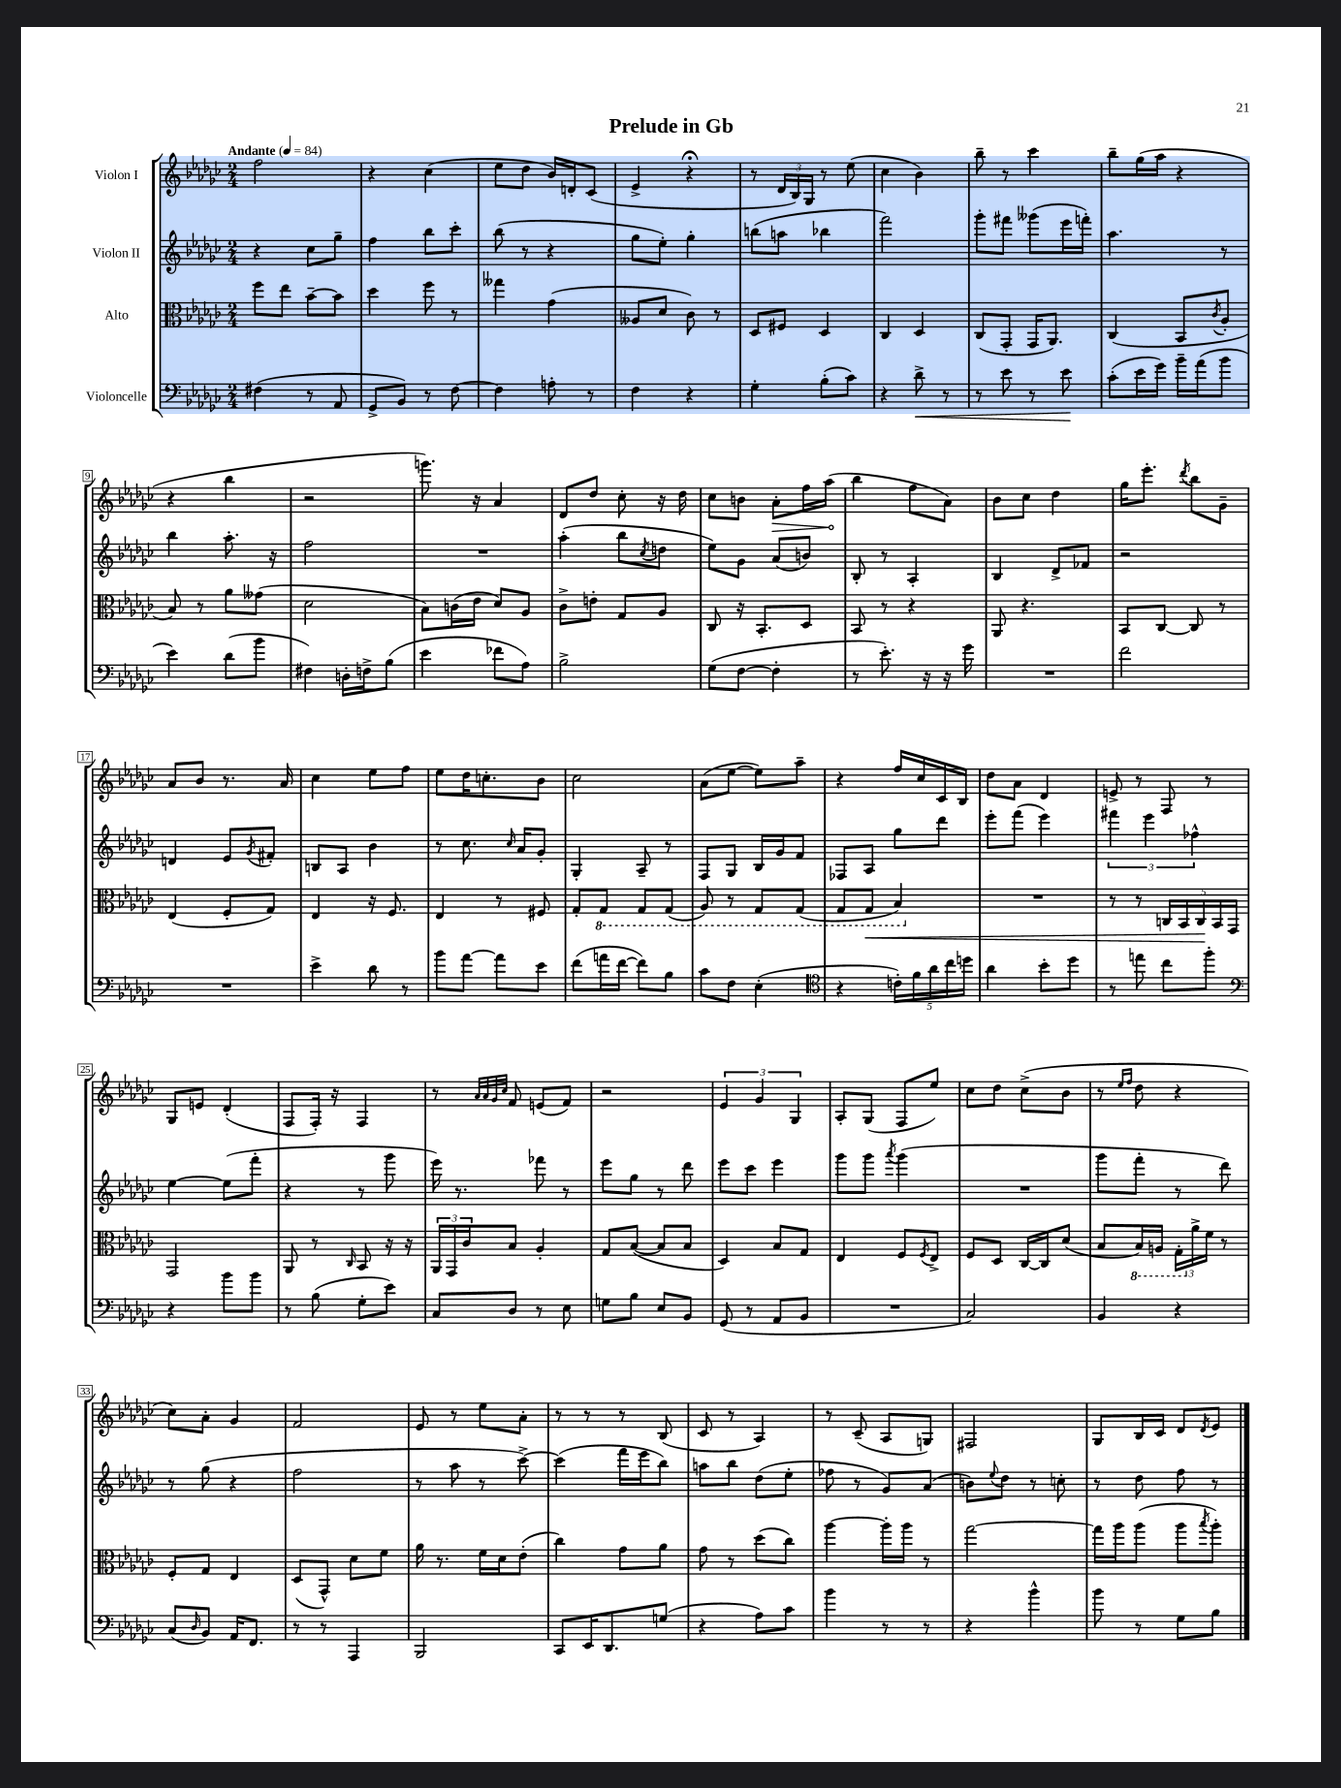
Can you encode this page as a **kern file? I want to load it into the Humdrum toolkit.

**kern	**dynam	**kern	**dynam	**kern	**kern	**dynam
*part4	*part4	*part3	*part3	*part2	*part1	*part1
*staff4	*staff4	*staff3	*staff3	*staff2	*staff1	*staff1
*I"Violoncelle	*	*I"Alto	*	*I"Violon II	*I"Violon I	*
*clefF4	*	*clefC3	*	*clefG2	*clefG2	*
*k[b-e-a-d-g-c-]	*	*k[b-e-a-d-g-c-]	*	*k[b-e-a-d-g-c-]	*k[b-e-a-d-g-c-]	*
*M2/4	*	*M2/4	*	*M2/4	*M2/4	*
*MM84	*	*MM84	*	*MM84	*MM84	*
=1	=1	=1	=1	=1	=1	=1
!	!	!	!	!	!LO:TX:a:B:t=Andante	!
(4F#X\	.	8ff\L	.	4r	2ff\	.
.	.	8ee-\J	.	.	.	.
8r	.	[8b-~\L	.	8cc-\L	.	.
8AA-/	.	8b-\J]	.	8gg-~\J	.	.
=2	=2	=2	=2	=2	=2	=2
8GG-^/L	.	4dd-\	.	4ff\	4r	.
8BB-/J)	.	.	.	.	.	.
8r	.	8ff\	.	8bb-\L	(4cc-\	.
[8F\	.	8r	.	8ccc-'\J	.	.
=3	=3	=3	=3	=3	=3	=3
4F\]	.	4gg--X\	.	(8bb-\	8ee-\L	.
.	.	.	.	8r	8dd-\J	.
8An'\	.	(4g-\	.	4r	16b-/LL)	.
.	.	.	.	.	16dn'/J	.
8r	.	.	.	.	(8c-/J	.
=4	=4	=4	=4	=4	=4	=4
4F\	.	8A--X/L	.	8gg-\L	4e-^/	.
.	.	8d-/J	.	8ee-'\J)	.	.
4r	.	8c-\)	.	4gg-'\	4r;<	.
.	.	8r	.	.	.	.
=5	=5	=5	=5	=5	=5	=5
4G-'\	.	8D-/L	.	(8bbn\L	8r	.
.	.	8F#X/J	.	8aan\J	24d-/LL	.
.	.	.	.	.	24B-/)	.
.	.	.	.	.	24G-/JJ	.
(8B-'\L	.	4D-/	.	4bb-X\	8r	.
8c-\J)	.	.	.	.	(8ee-\	.
=6	=6	=6	=6	=6	=6	=6
4r	.	4C-/	.	2fff\)	4cc-\	.
!	!LO:HP:b	!	!	!	!	!
8d-^\	<	4D-/	.	.	4b-\)	.
8r	.	.	.	.	.	.
=7	=7	=7	=7	=7	=7	=7
8r	.	(8C-/L	.	8ggg-'\L	8bb-~\	.
8e-\	.	8GG-'/J	.	8fff#X\J	8r	.
8r	.	16GG-/KL	.	(8ggg--X\L	4ccc-\	.
.	.	8.AA-/J)	.	.	.	.
8e-\	.	.	.	16eee-\L	.	.
.	.	.	.	16fffn'\JJ)	.	.
.	[	.	.	.	.	.
=8	=8	=8	=8	=8	=8	=8
(8c-'\L	.	(4C-/	.	4.aa-\	8bb-~\L	.
16e-\L	.	.	.	.	(16gg-\L	.
16g-\JJ)	.	.	.	.	16aa-\JJ	.
16b-~\LL	.	8BB-/L	.	.	4r	.
(16a-\J	.	.	.	.	.	.
.	.	8qc-/	.	.	.	.
8b-\J	.	8A-'/J	.	8r	.	.
!!LO:LB:g=z
=9	=9	=9	=9	=9	=9	=9
4e-\)	.	8B-/)	.	4bb-\	4r	.
.	.	8r	.	.	.	.
(8d-\L	.	8a-\L	.	8.aa-'\	4bb-\	.
8b-\J	.	(8g--X\J	.	.	.	.
.	.	.	.	16r	.	.
=10	=10	=10	=10	=10	=10	=10
4F#X\)	.	2d-\	.	2ff\	2r	.
16Dn'\LL	.	.	.	.	.	.
16Fn^\J	.	.	.	.	.	.
(8B-\J	.	.	.	.	.	.
=11	=11	=11	=11	=11	=11	=11
4e-\	.	8B-\L)	.	2r	8.gggn\)	.
.	.	(16cn\L	.	.	.	.
.	.	16e-\JJ	.	.	16r	.
8f-X\L	.	8d-/L)	.	.	4a-/	.
8A-\J)	.	8A-/J	.	.	.	.
=12	=12	=12	=12	=12	=12	=12
2B-^\	.	8c-^\L	.	(4aa-'\	8d-/L	.
.	.	8en'\J	.	.	8dd-/J	.
.	.	8G-/L	.	8bb-\L	8cc-'\	.
.	.	.	.	8qcc-/	.	.
.	.	8A-/J	.	8ddn\J	16r	.
.	.	.	.	.	16dd-\	.
=13	=13	=13	=13	=13	=13	=13
(8G-\L	.	8C-/	.	8ee-\L)	8cc-\L	.
[8F\J	.	16r	.	8g-\J	8bn\J	.
.	.	8.BB-'/L	.	.	.	.
!	!	!	!	!	!	!LO:HP:b
4F'\]	.	.	.	(8a-/L	8a-'\L	>
.	.	8D-/J	.	8bn/J)	16ff\L	.
.	.	.	.	.	(16aa-\JJ	.
.	.	.	.	.	.	]
=14	=14	=14	=14	=14	=14	=14
8r	.	8BB-/	.	8B-'/	4bb-\	.
8.e-'\)	.	8r	.	8r	.	.
.	.	4r	.	4A-'/	8ff\L	.
16r	.	.	.	.	.	.
16r	.	.	.	.	8a-\J)	.
16g-\	.	.	.	.	.	.
=15	=15	=15	=15	=15	=15	=15
2r	.	8AA-/	.	4B-/	8b-\L	.
.	.	4.r	.	.	8cc-\J	.
.	.	.	.	8d-^/L	4dd-\	.
.	.	.	.	8f-X/J	.	.
=16	=16	=16	=16	=16	=16	=16
2f\	.	8BB-/L	.	2r	16gg-\KL	.
.	.	.	.	.	8.eee-'\J	.
.	.	[8C-/J	.	.	.	.
.	.	.	.	.	8qddd-/	.
.	.	8C-/]	.	.	8bb-\L	.
.	.	8r	.	.	8g-~\J	.
!!LO:LB:g=z
=17	=17	=17	=17	=17	=17	=17
2r	.	(4E-/	.	4dn/	8a-/L	.
.	.	.	.	.	8b-/J	.
.	.	8F'/L	.	8e-/L	8.r	.
.	.	.	.	8qg-/	.	.
.	.	8G-/J)	.	8f#X'/J	.	.
.	.	.	.	.	16a-/	.
=18	=18	=18	=18	=18	=18	=18
4e-^\	.	4E-/	.	8Bn/L	4cc-\	.
.	.	.	.	8A-/J	.	.
8d-\	.	16r	.	4b-\	8ee-\L	.
.	.	8.F/	.	.	.	.
8r	.	.	.	.	8ff\J	.
=19	=19	=19	=19	=19	=19	=19
8b-\L	.	4E-/	.	8r	8ee-\L	.
[8a-\J	.	.	.	8.cc-\	16dd-\K	.
.	.	.	.	.	8.ccn'\	.
8a-\L]	.	8r	.	.	.	.
.	.	.	.	16qqcc-/	.	.
.	.	.	.	16a-/KL	.	.
8e-\J	.	8F#X/	.	8g-'/J	8b-\J	.
=20	=20	=20	=20	=20	=20	=20
(8f\L	.	8G-'/L	.	4G-'/	2cc-\	.
*	*	*8ba	*	*	*	*
16an\L	.	8GG-/J	.	.	.	.
[16f\JJ	.	.	.	.	.	.
8f\L])	.	8GG-/L	.	8A-~/	.	.
8B-\J	.	(8GG-/J	.	8r	.	.
=21	=21	=21	=21	=21	=21	=21
8c-\L	.	8AA-/)	.	8F/L	(8a-\L	.
8F\J	.	8r	.	8G-/J	[8ee-\J	.
(4E-'\	.	8GG-/L	.	16B-/LL	8ee-\L])	.
.	.	.	.	16g-/J	.	.
.	.	(8GG-/J	.	8f/J	8aa-~\J	.
=22	=22	=22	=22	=22	=22	=22
*clefC4	*	*	*	*	*	*
4r	.	8GG-/L	.	8F-X/L	4r	.
!	!	!	!LO:HP:b	!	!	!
.	.	8GG-/J	<	8A-/J	.	.
20cn'\LL)	.	4BB-/)	.	8gg-\L	16ff/LL	.
20f\	.	.	.	.	.	.
.	.	.	.	.	16cc-/	.
20a-\	.	.	.	.	.	.
.	.	.	.	8ddd-\J	16c-/	.
20cc-\	.	.	.	.	.	.
.	.	.	.	.	16B-/JJ	.
20ddn\JJ	.	.	.	.	.	.
=23	=23	=23	=23	=23	=23	=23
*	*	*X8ba	*	*	*	*
4a-\	.	2r	.	8eee-'\L	8dd-\L	.
.	.	.	.	(8fff\J	8a-\J	.
8b-'\L	.	.	.	4eee-\)	4d-/	.
8dd-\J	.	.	.	.	.	.
=24	=24	=24	=24	=24	=24	=24
8r	.	8r	.	6fff#X\	8en^/	.
8een\	.	8r	.	.	8r	.
.	.	.	.	6eee-\	.	.
8cc-\L	.	20Cn/LL	.	.	8F/	.
.	.	20BB-/	.	.	.	.
.	.	.	.	6ff-X^^\	.	.
.	.	20C/	.	.	.	.
8ff'\J	.	.	.	.	8r	.
.	.	20BB-/	[	.	.	.
.	.	20GG-/JJ	.	.	.	.
!!LO:LB:g=z
=25	=25	=25	=25	=25	=25	=25
*clefF4	*	*	*	*	*	*
4r	.	2GG-/	.	[4ee-\	8G-/L	.
.	.	.	.	.	8en/J	.
8b-\L	.	.	.	(8ee-\L]	(4d-'/	.
8b-\J	.	.	.	8fff'\J	.	.
=26	=26	=26	=26	=26	=26	=26
8r	.	8AA-/	.	4r	8F/L	.
(8B-\	.	8r	.	.	16F'/Jk)	.
.	.	.	.	.	16r	.
.	.	16qqC-/	.	.	.	.
8G-'\L	.	8BB-/	.	8r	4F/	.
8e-\J)	.	16r	.	8ggg-\	.	.
.	.	16r	.	.	.	.
=27	=27	=27	=27	=27	=27	=27
8C-/L	.	24AA-/LL	.	16eee-\)	8r	.
.	.	24GG-/	.	.	.	.
.	.	.	.	8.r	.	.
.	.	24c-/J	.	.	.	.
.	.	.	.	.	32qqa-/LLL	.
.	.	.	.	.	32qqa-/	.
.	.	.	.	.	32qqg-/	.
.	.	.	.	.	32qqcc-/JJJ	.
8D-/J	.	8B-/J	.	.	8f/	.
8r	.	4A-'/	.	8fff-X\	(8en/L	.
8E-\	.	.	.	8r	8f/J)	.
=28	=28	=28	=28	=28	=28	=28
8Gn\L	.	8G-/L	.	8eee-\L	2r	.
8B-\J	.	([8B-/J	.	8gg-\J	.	.
8E-/L	.	8B-/L]	.	8r	.	.
8BB-/J	.	8B-/J	.	8ddd-\	.	.
=29	=29	=29	=29	=29	=29	=29
(8GG-/	.	4D-/)	.	8eee-\L	6e-/	.
8r	.	.	.	8ccc-\J	.	.
.	.	.	.	.	6g-/	.
8AA-/L	.	8B-/L	.	4eee-\	.	.
.	.	.	.	.	6G-/	.
8BB-/J	.	8G-/J	.	.	.	.
=30	=30	=30	=30	=30	=30	=30
2r	.	4E-/	.	8ggg-\L	8A-'/L	.
.	.	.	.	8ggg-\J	(8G-/J	.
.	.	.	.	8qaaa-/	.	.
.	.	8F/L	.	(4ggg-\	8F/L	.
.	.	8qF/	.	.	.	.
.	.	8E-^/J	.	.	8ee-/J)	.
=31	=31	=31	=31	=31	=31	=31
2C-/)	.	8F/L	.	2r	8cc-\L	.
.	.	8D-/J	.	.	8dd-\J	.
.	.	[16C-/LL	.	.	(8cc-^\L	.
.	.	16C-/J]	.	.	.	.
.	.	(8d-/J	.	.	8b-\J	.
=32	=32	=32	=32	=32	=32	=32
4BB-/	.	8B-/L	.	8ggg-\L	8r	.
.	.	.	.	.	16qqee-/LL	.
.	.	.	.	.	16qqff/JJ	.
*	*	*8ba	*	*	*	*
.	.	16BB-/L)	.	8fff'\J	8dd-\	.
.	.	16AAn/JJ	.	.	.	.
4r	.	24GG-'\LL	.	8r	4r	.
*	*	*X8ba	*	*	*	*
.	.	24a-^\	.	.	.	.
.	.	24f\JJ	.	.	.	.
.	.	8r	.	8ddd-\)	.	.
!!LO:LB:g=z
=33	=33	=33	=33	=33	=33	=33
(8C-/L	.	8F'/L	.	8r	8cc-\L)	.
16qqD-/	.	.	.	.	.	.
8BB-/J)	.	8G-/J	.	(8gg-\	8a-'\J	.
16AA-/KL	.	4E-/	.	4r	4g-/	.
8.FF/J	.	.	.	.	.	.
=34	=34	=34	=34	=34	=34	=34
8r	.	(8D-/L	.	2ff\	2f/	.
8r	.	8GG-^^/J)	.	.	.	.
4AAA-/	.	8d-\L	.	.	.	.
.	.	8f\J	.	.	.	.
=35	=35	=35	=35	=35	=35	=35
2BBB-/	.	16a-\	.	8r	8e-/	.
.	.	8.r	.	.	.	.
.	.	.	.	8aa-\	8r	.
.	.	16f\LL	.	8r	8ee-\L	.
.	.	16d-\J	.	.	.	.
.	.	(8e-'\J	.	[8ccc-^\)	8a-'\J	.
=36	=36	=36	=36	=36	=36	=36
8CC-/L	.	4cc-\)	.	(4ccc-\]	8r	.
16EE-/K	.	.	.	.	8r	.
8.DD-/	.	.	.	.	.	.
.	.	8g-\L	.	16fff\LL	8r	.
.	.	.	.	16eee-\J	.	.
(8Gn/J	.	8a-\J	.	8bb-\J)	(8B-/	.
=37	=37	=37	=37	=37	=37	=37
4r	.	8g-\	.	8aan\L	8c-/	.
.	.	8r	.	8bb-\J	8r	.
8A-\L)	.	(8dd-\L	.	(8dd-\L	4A-/)	.
8c-\J	.	8cc-\J)	.	8ee-'\J	.	.
=38	=38	=38	=38	=38	=38	=38
4b-\	.	[4aa-\	.	8ff-X\	8r	.
.	.	.	.	8r	(8c-~/	.
8r	.	16aa-'\LL]	.	8g-/L)	8A-/L	.
.	.	16aa-\JJ	.	.	.	.
8r	.	8r	.	(8a-/J	8Gn/J)	.
=39	=39	=39	=39	=39	=39	=39
4r	.	[2gg-\	.	8bn\L)	2F#X/	.
.	.	.	.	8qqee-/	.	.
.	.	.	.	8dd-\J	.	.
4b-^^\	.	.	.	8r	.	.
.	.	.	.	8ccn'\	.	.
=40	=40	=40	=40	=40	=40	=40
8b-\	.	16gg-\LL]	.	8r	8G-/L	.
.	.	16aa-\J	.	.	.	.
8r	.	(8aa-\J	.	8dd-\	16B-/L	.
.	.	.	.	.	16c-/JJ	.
8G-\L	.	8aa-\L	.	8ff\	8d-/L	.
.	.	8qbb-/	.	.	8qd-/	.
8B-\J	.	8aa-'\J)	.	8r	8e-/J	.
==	==	==	==	==	==	==
*-	*-	*-	*-	*-	*-	*-
